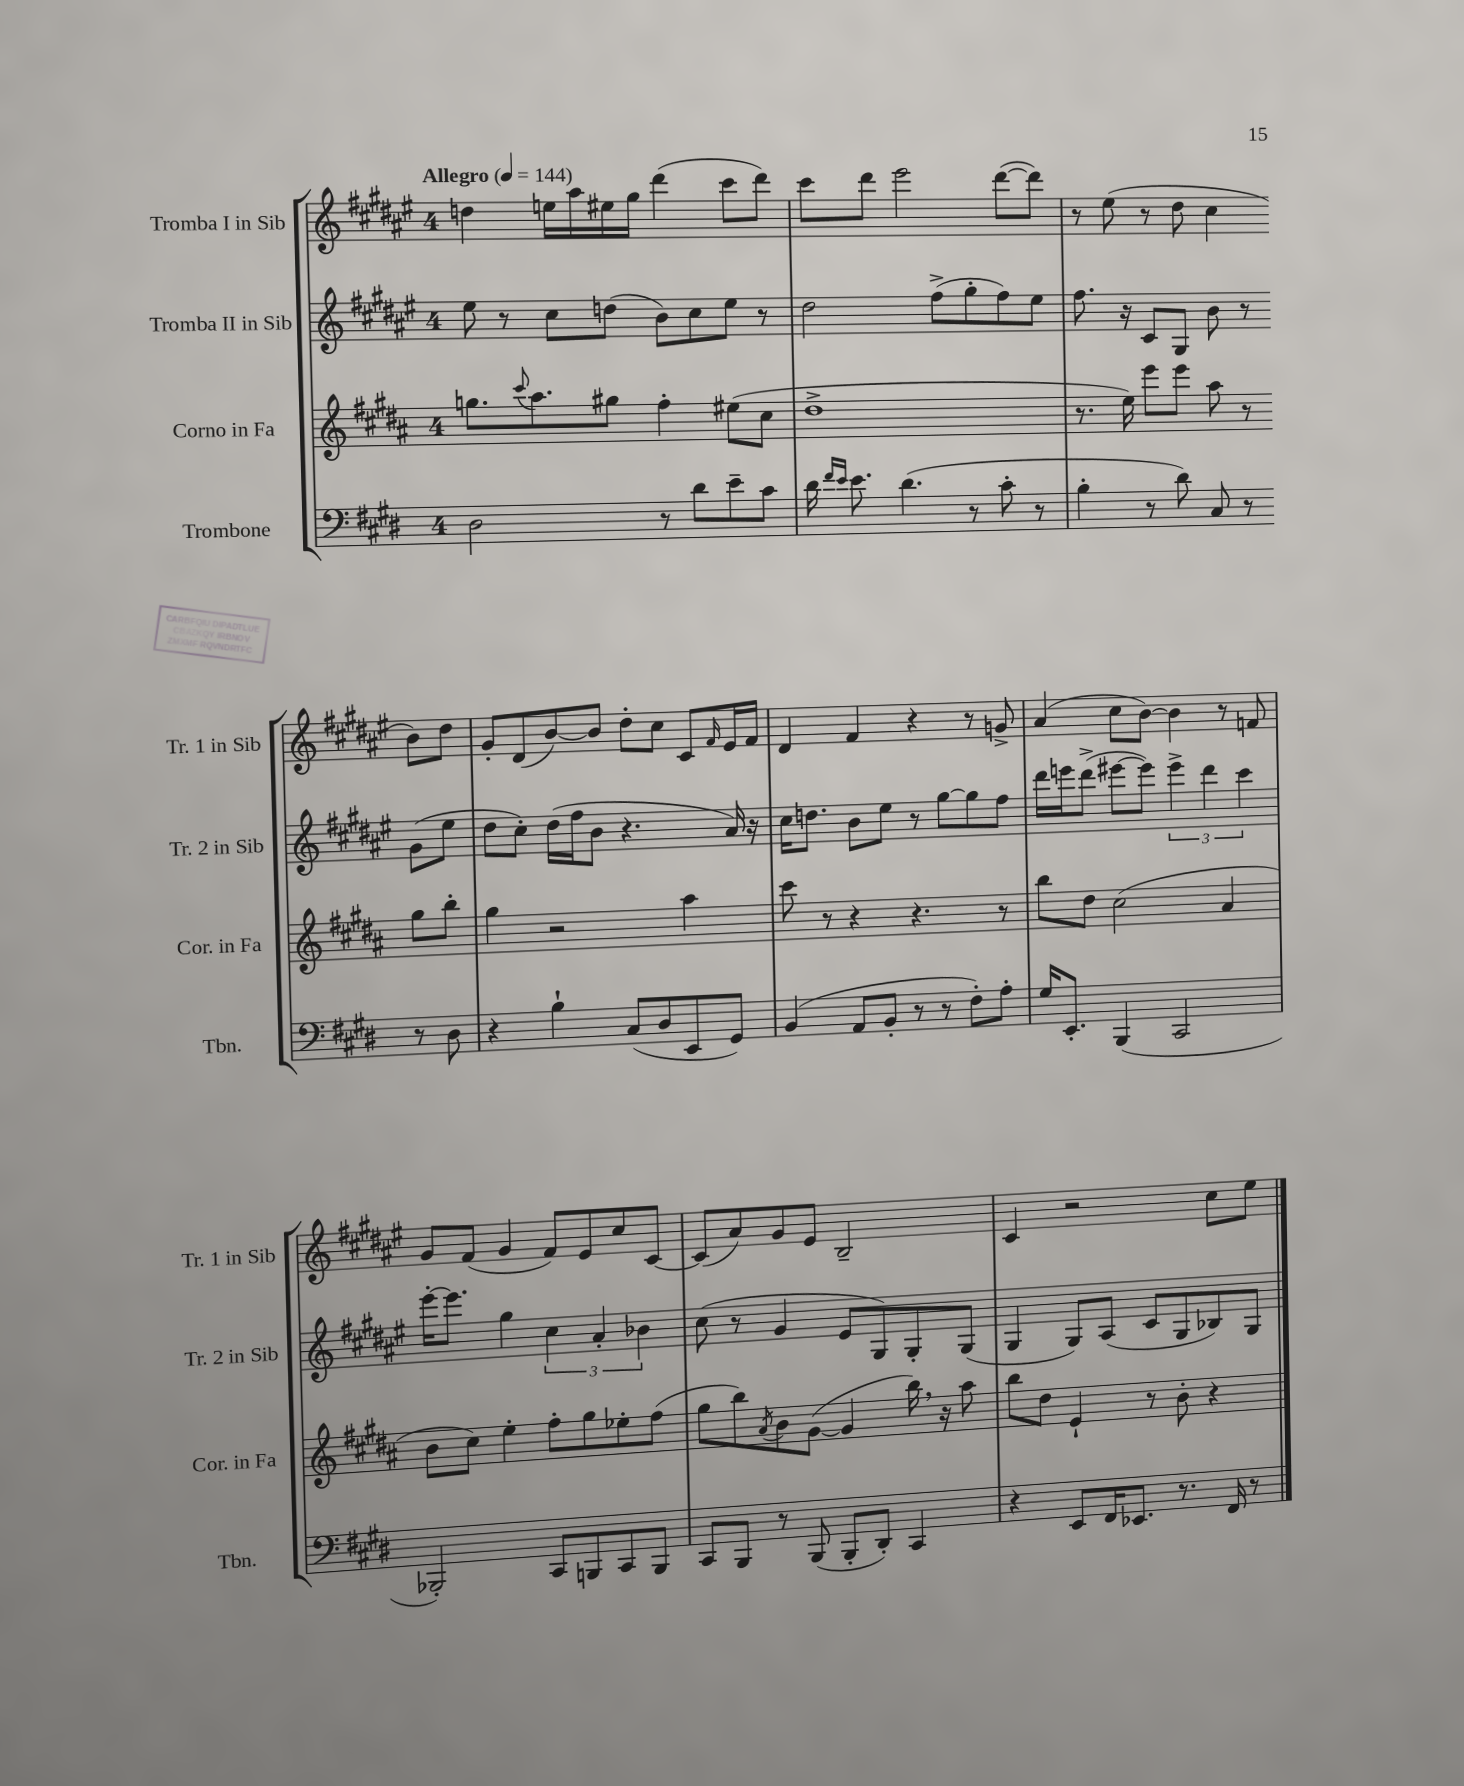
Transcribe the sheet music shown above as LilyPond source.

<<
\new StaffGroup <<
\new Staff = "s0" \with { instrumentName = "Tromba I in Sib" shortInstrumentName = "Tr. 1 in Sib" } {
    \clef treble \key fis \major \once \override Staff.TimeSignature.style = #'single-digit \time 4/4 \tempo "Allegro" 4 = 144
    d''4 e''16 ais''16 eis''16 gis''16 dis'''4( cis'''8 dis'''8) |
    cis'''8 dis'''8 eis'''2 dis'''8~( dis'''8) |
    r8 eis''8( r8 dis''8 cis''4 b'8) dis''8 |
    gis'8-. dis'8( b'8~) b'8 dis''8-. cis''8 cis'8 \grace { fis'16 } eis'16 fis'16 |
    dis'4 fis'4 r4 r8 g'8-> |
    ais'4( cis''8 b'8~) b'4 r8 f'8 |
    gis'8 fis'8( gis'4 fis'8) eis'8 cis''8 cis'8~ |
    cis'8( ais'8) gis'8 eis'8 b2-- |
    cis'4 r2 cis''8 eis''8 \bar "|." |
}
\new Staff = "s1" \with { instrumentName = "Tromba II in Sib" shortInstrumentName = "Tr. 2 in Sib" } {
    \clef treble \key fis \major \once \override Staff.TimeSignature.style = #'single-digit \time 4/4
    eis''8 r8 cis''8 d''8( b'8) cis''8 eis''8 r8 |
    dis''2 fis''8->( gis''8-. fis''8) eis''8 |
    fis''8. r16 cis'8 gis8 b'8 r8 gis'8( eis''8 |
    dis''8 cis''8-.) dis''16( fis''16 b'8 r4. ais'16) r16 |
    cis''16 d''8. b'8 eis''8 r8 gis''8~ gis''8 fis''8 |
    dis'''16 e'''16 dis'''8->( eis'''8~ eis'''8) \tuplet 3/2 { eis'''4-> dis'''4 cis'''4 } |
    eis'''16~-. eis'''8. gis''4 \tuplet 3/2 { cis''4 ais'4-. bes'4 } |
    cis''8( r8 gis'4 eis'8 gis8) gis8-. gis8( |
    gis4 gis8) ais8( cis'8 gis8 bes8) gis8 \bar "|." |
}
\new Staff = "s2" \with { instrumentName = "Corno in Fa" shortInstrumentName = "Cor. in Fa" } {
    \clef treble \key b \major \once \override Staff.TimeSignature.style = #'single-digit \time 4/4
    g''8. \appoggiatura { cis'''8 } ais''8. gis''8 fis''4-. eis''8( cis''8 |
    dis''1-> |
    r8. e''16) e'''8 e'''8 ais''8 r8 gis''8 b''8-. |
    gis''4 r2 ais''4 |
    cis'''8 r8 r4 r4. r8 |
    b''8 dis''8 cis''2( ais'4 |
    b'8 cis''8) e''4-. fis''8-. gis''8 ees''8-. fis''8( |
    gis''8 b''8) \acciaccatura { ais'8 } b'8 gis'8~( gis'4 b''16) \breathe r16 ais''8 |
    b''8 dis''8 e'4-! r8 b'8-. r4 \bar "|." |
}
\new Staff = "s3" \with { instrumentName = "Trombone" shortInstrumentName = "Tbn." } {
    \clef bass \key e \major \once \override Staff.TimeSignature.style = #'single-digit \time 4/4
    dis2 r8 dis'8 e'8-- cis'8 |
    dis'16 \grace { fis'16 e'16 } e'8. dis'4.( r8 cis'8-. r8 |
    b4-. r8 dis'8) cis8 r8 r8 dis8 |
    r4 b4-! cis8( dis8 e,8 gis,8) |
    b,4( a,8 b,8-. r8 r8 fis8-.) a8-. |
    gis16 e,8.-. b,,4( cis,2 |
    bes,,2-.) cis,8 b,,8 cis,8 b,,8 |
    cis,8 b,,8 r8 b,,8( b,,8-. dis,8-.) cis,4 |
    r4 e,8 fis,16 ees,8. r8. fis,16 r8 \bar "|." |
}
>>
>>
\layout { \context { \Score \remove "Bar_number_engraver" } }
